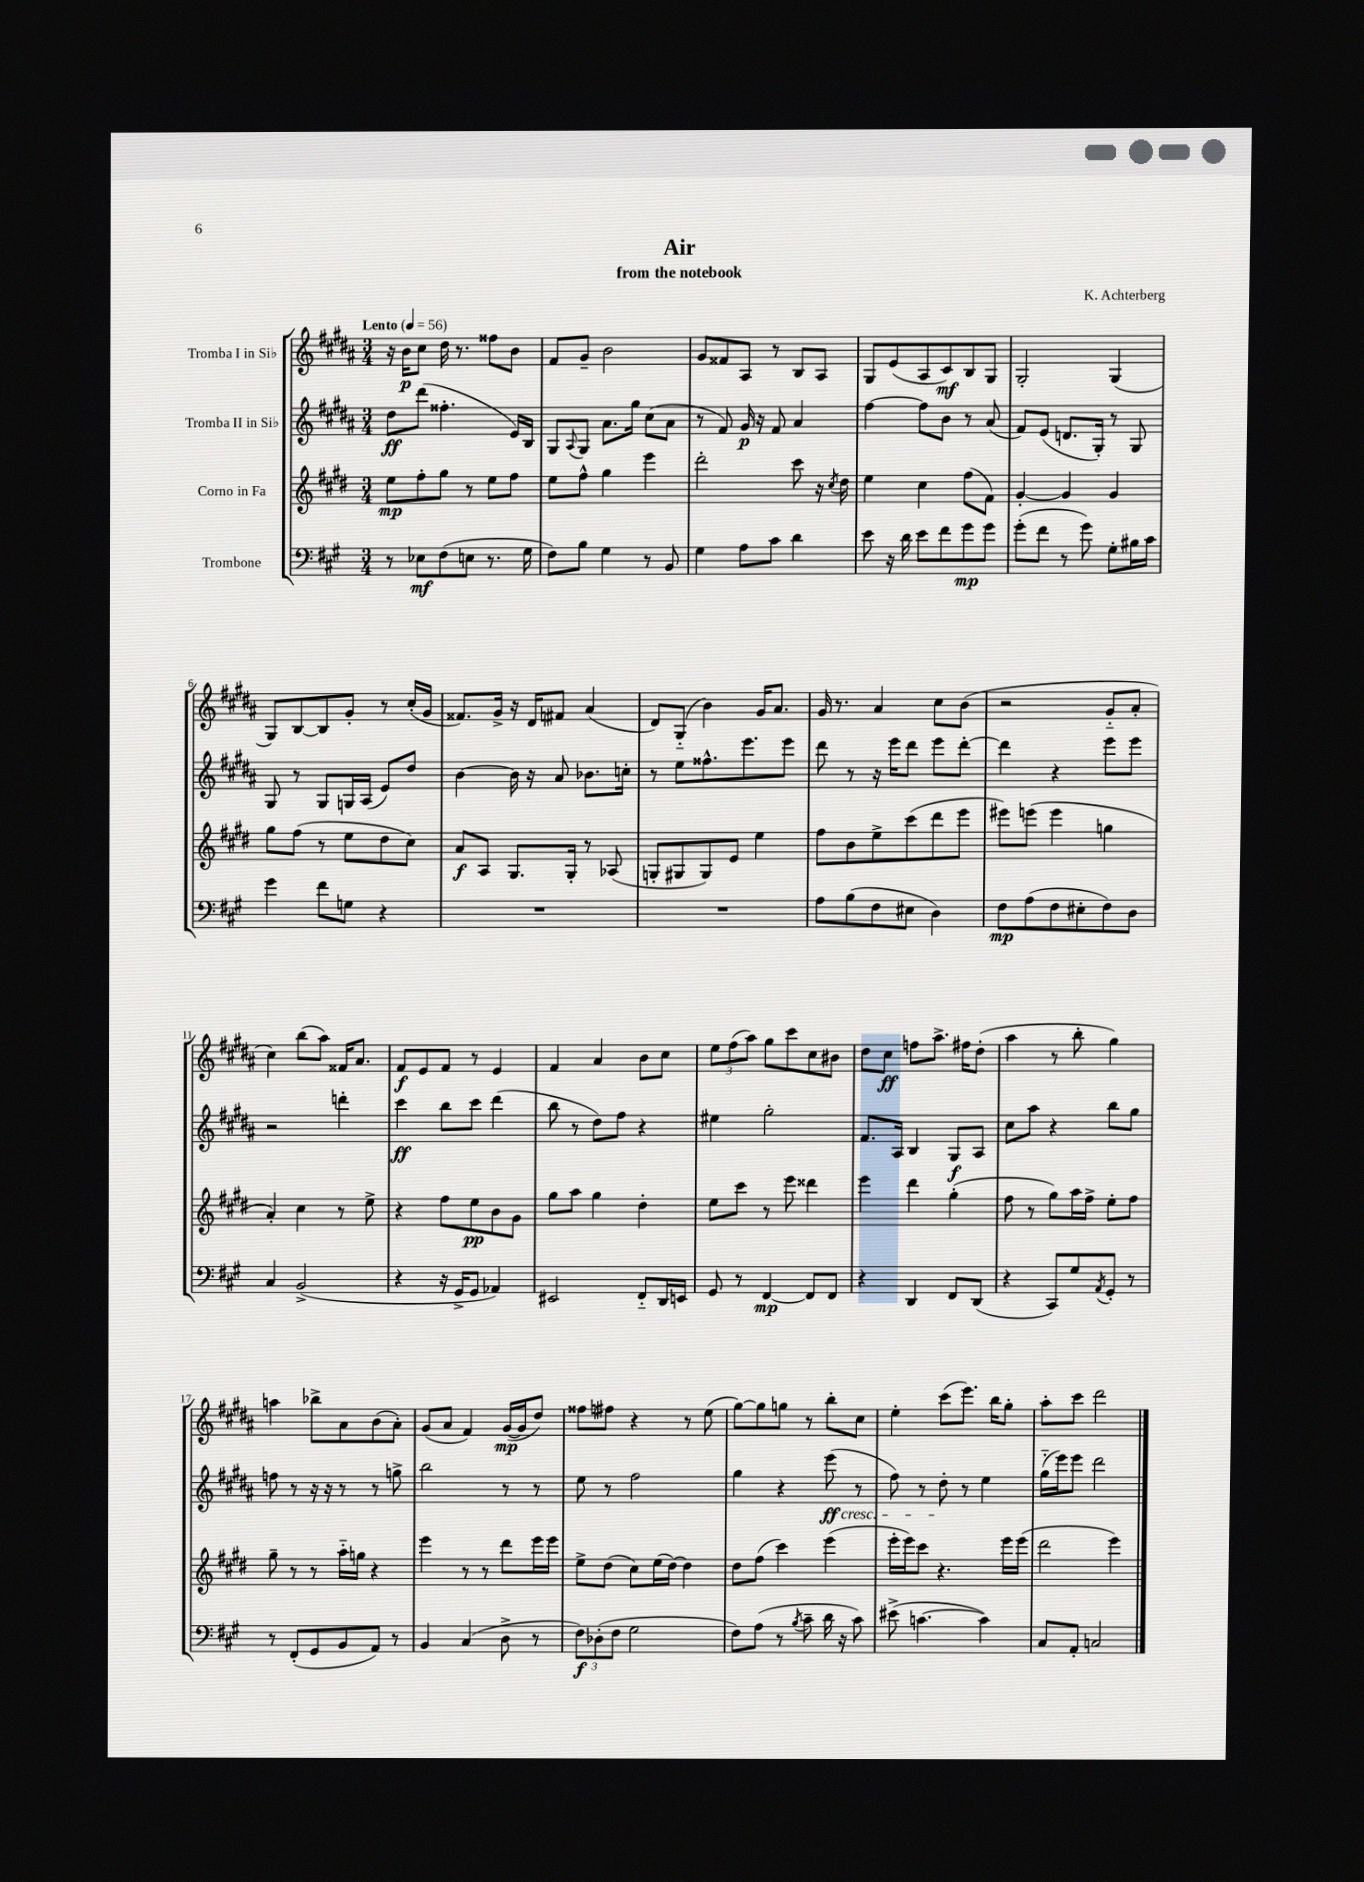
\header { title = "Air" composer = "K. Achterberg" subtitle = "from the notebook" }
<<
\new StaffGroup <<
\new Staff = "s0" \with { instrumentName = "Tromba I in Sib" } {
    \clef treble \key b \major \numericTimeSignature \time 3/4 \tempo "Lento" 4 = 56
    r16 b'16\p cis''8 dis''16 r8. fisis''8 b'8 |
    fis'8 gis'8-- b'2 |
    gis'8 fisis'8 ais8 r8 b8 ais8 |
    gis8 e'8( ais8 cis'8\mf) b8 gis8 |
    gis2-. gis4( |
    gis8) b8~ b8 gis'8-. r8 cis''16-.( gis'16 |
    fisis'8.) gis'16-> r16 dis'16 fis'8 ais'4( |
    dis'8) gis8-_( b'4) gis'16 ais'8. |
    gis'16 r8. ais'4 cis''8 b'8( |
    r2 gis'8-_ ais'8-. |
    cis''4) b''8( ais''8) fisis'16 ais'8. |
    fis'8\f e'8 fis'8 r8 e'4 |
    fis'4 ais'4 b'8 cis''8 |
    \tuplet 3/2 { e''8 fis''8( ais''8) } gis''8 cis'''8 cis''8 bis'8 |
    dis''8 cis''8\ff f''8 ais''8.-> fis''16 dis''8-.( |
    ais''4 r8 b''8-. gis''4) |
    a''4 bes''8-> ais'8 b'8( ais'8-.) |
    gis'8( ais'8 fis'4) gis'16~\mp( gis'16 dis''8) |
    fisis''8 fis''8 r4 r8 e''8( |
    gis''8~) gis''8 g''8 r8 b''8-. cis''8 |
    e''4-. cis'''8( e'''8.) b''16 gis''8-. |
    ais''8-. cis'''8 dis'''2 \bar "|." |
}
\new Staff = "s1" \with { instrumentName = "Tromba II in Sib" } {
    \clef treble \key b \major \numericTimeSignature \time 3/4
    dis''8\ff dis'''8( fisis''4.-. e'16) b16 |
    gis8 \appoggiatura { ais8 } gis8 ais'8. gis''16 cis''8( ais'8 |
    r8 fis'8) gis'16\p r16 fis'8 ais'4 |
    fis''4~ fis''8 b'8 r8 ais'8( |
    fis'8) e'8( d'8. gis16-.) r8 gis8 |
    gis8 r8 gis8 g16 ais16( e'8) dis''8 |
    b'4~ b'16 r16 ais'8 bes'8. c''16-. |
    r8 e''8 fisis''8.-^ e'''8. e'''8 |
    dis'''8 r8 r16 e'''16 dis'''8 e'''8 dis'''8~-. |
    dis'''4 r4 e'''8 e'''8 |
    r2 d'''4-. |
    cis'''4\ff b''8 cis'''8 dis'''4( |
    b''8 r8 dis''8) fis''8 r4 |
    eis''4 gis''2-. |
    fis'8. ais16 b4 gis8\f ais8 |
    cis''8 ais''8 r4 b''8 gis''8 |
    f''8 r8 r16 r16 r8 r8 g''8-> |
    b''2 r8 r8 |
    e''8 r8 fis''2 |
    gis''4 r4 e'''8\ff\cresc( r8 |
    fis''8) r8 dis''8-.\! r8 e''4 |
    gis''16-_( e'''16) e'''8 dis'''2 \bar "|." |
}
\new Staff = "s2" \with { instrumentName = "Corno in Fa" } {
    \clef treble \key e \major \numericTimeSignature \time 3/4
    e''8\mp fis''8-. gis''8 r8 e''8 fis''8 |
    e''8 fis''8-^ gis''4 e'''4 |
    dis'''2-. cis'''8 r16 \acciaccatura { cis''8 } dis''16 |
    e''4 cis''4 fis''8( fis'8) |
    gis'4~-. gis'4 gis'4 |
    gis''8 fis''8( r8 e''8 dis''8 cis''8) |
    a'8\f a8 gis8. gis16-. r8 aes8( |
    g8-. gis8 gis8) e'8 e''4 |
    fis''8 b'8 e''8-> cis'''8( dis'''8 e'''8 |
    eis'''8) e'''8( e'''4 g''4 |
    a'4-.) cis''4 r8 e''8-> |
    r4 fis''8 e''8\pp b'8 gis'8 |
    gis''8 a''8 gis''4 dis''4-. |
    e''8 cis'''8 r8 e'''8 disis'''4 |
    e'''4 dis'''4 gis''4-.( |
    fis''8 r8 gis''8) a''16 fis''16-> e''8-. fis''8 |
    gis''8-- r8 r8 a''16-_ g''16 r4 |
    e'''4 r8 r8 dis'''8 e'''16 e'''16 |
    e''8-> dis''8( cis''8) e''16( dis''16~) dis''4 |
    dis''8 fis''8( cis'''4) e'''4( |
    e'''16-. e'''16) cis'''8 r4. e'''16 e'''16( |
    dis'''2 e'''4) \bar "|." |
}
\new Staff = "s3" \with { instrumentName = "Trombone" } {
    \clef bass \key a \major \numericTimeSignature \time 3/4
    r8 ees8\mf fis8( e8 r8. gis16 |
    fis8) b8 gis4 r8 b,8 |
    gis4 a8 cis'8 d'4 |
    e'8 r16 d'16 e'8 fis'8 gis'8\mp gis'8 |
    gis'8-.( fis'8 r8 gis'8) gis8-. bis16 cis'16 |
    gis'4 fis'8 g8 r4 |
    R2. |
    R2. |
    a8 b8( fis8 eis8 d4) |
    fis8\mp a8( fis8 eis8-. fis8) d8 |
    cis4 b,2->( |
    r4 r16 gis,16-> gis,8 aes,4) |
    eis,2 fis,8-_ d,16 e,16 |
    gis,8 r8 fis,4~\mp fis,8 fis,8 |
    r4 d,4 fis,8 d,8( |
    r4 cis,8) gis8 \acciaccatura { a,8 } gis,8-. r8 |
    r8 fis,8-.( gis,8 b,8 a,8) r8 |
    b,4 cis4( d8-> r8 |
    \tuplet 3/2 { fis8\f) des8-.( fis8 } gis2 |
    fis8) a8( r8 \acciaccatura { b8 } cis'8-- d'16 r16 cis'8) |
    eis'8->( c'4.~ c'4) |
    cis8 a,8-. c2 \bar "|." |
}
>>
>>
